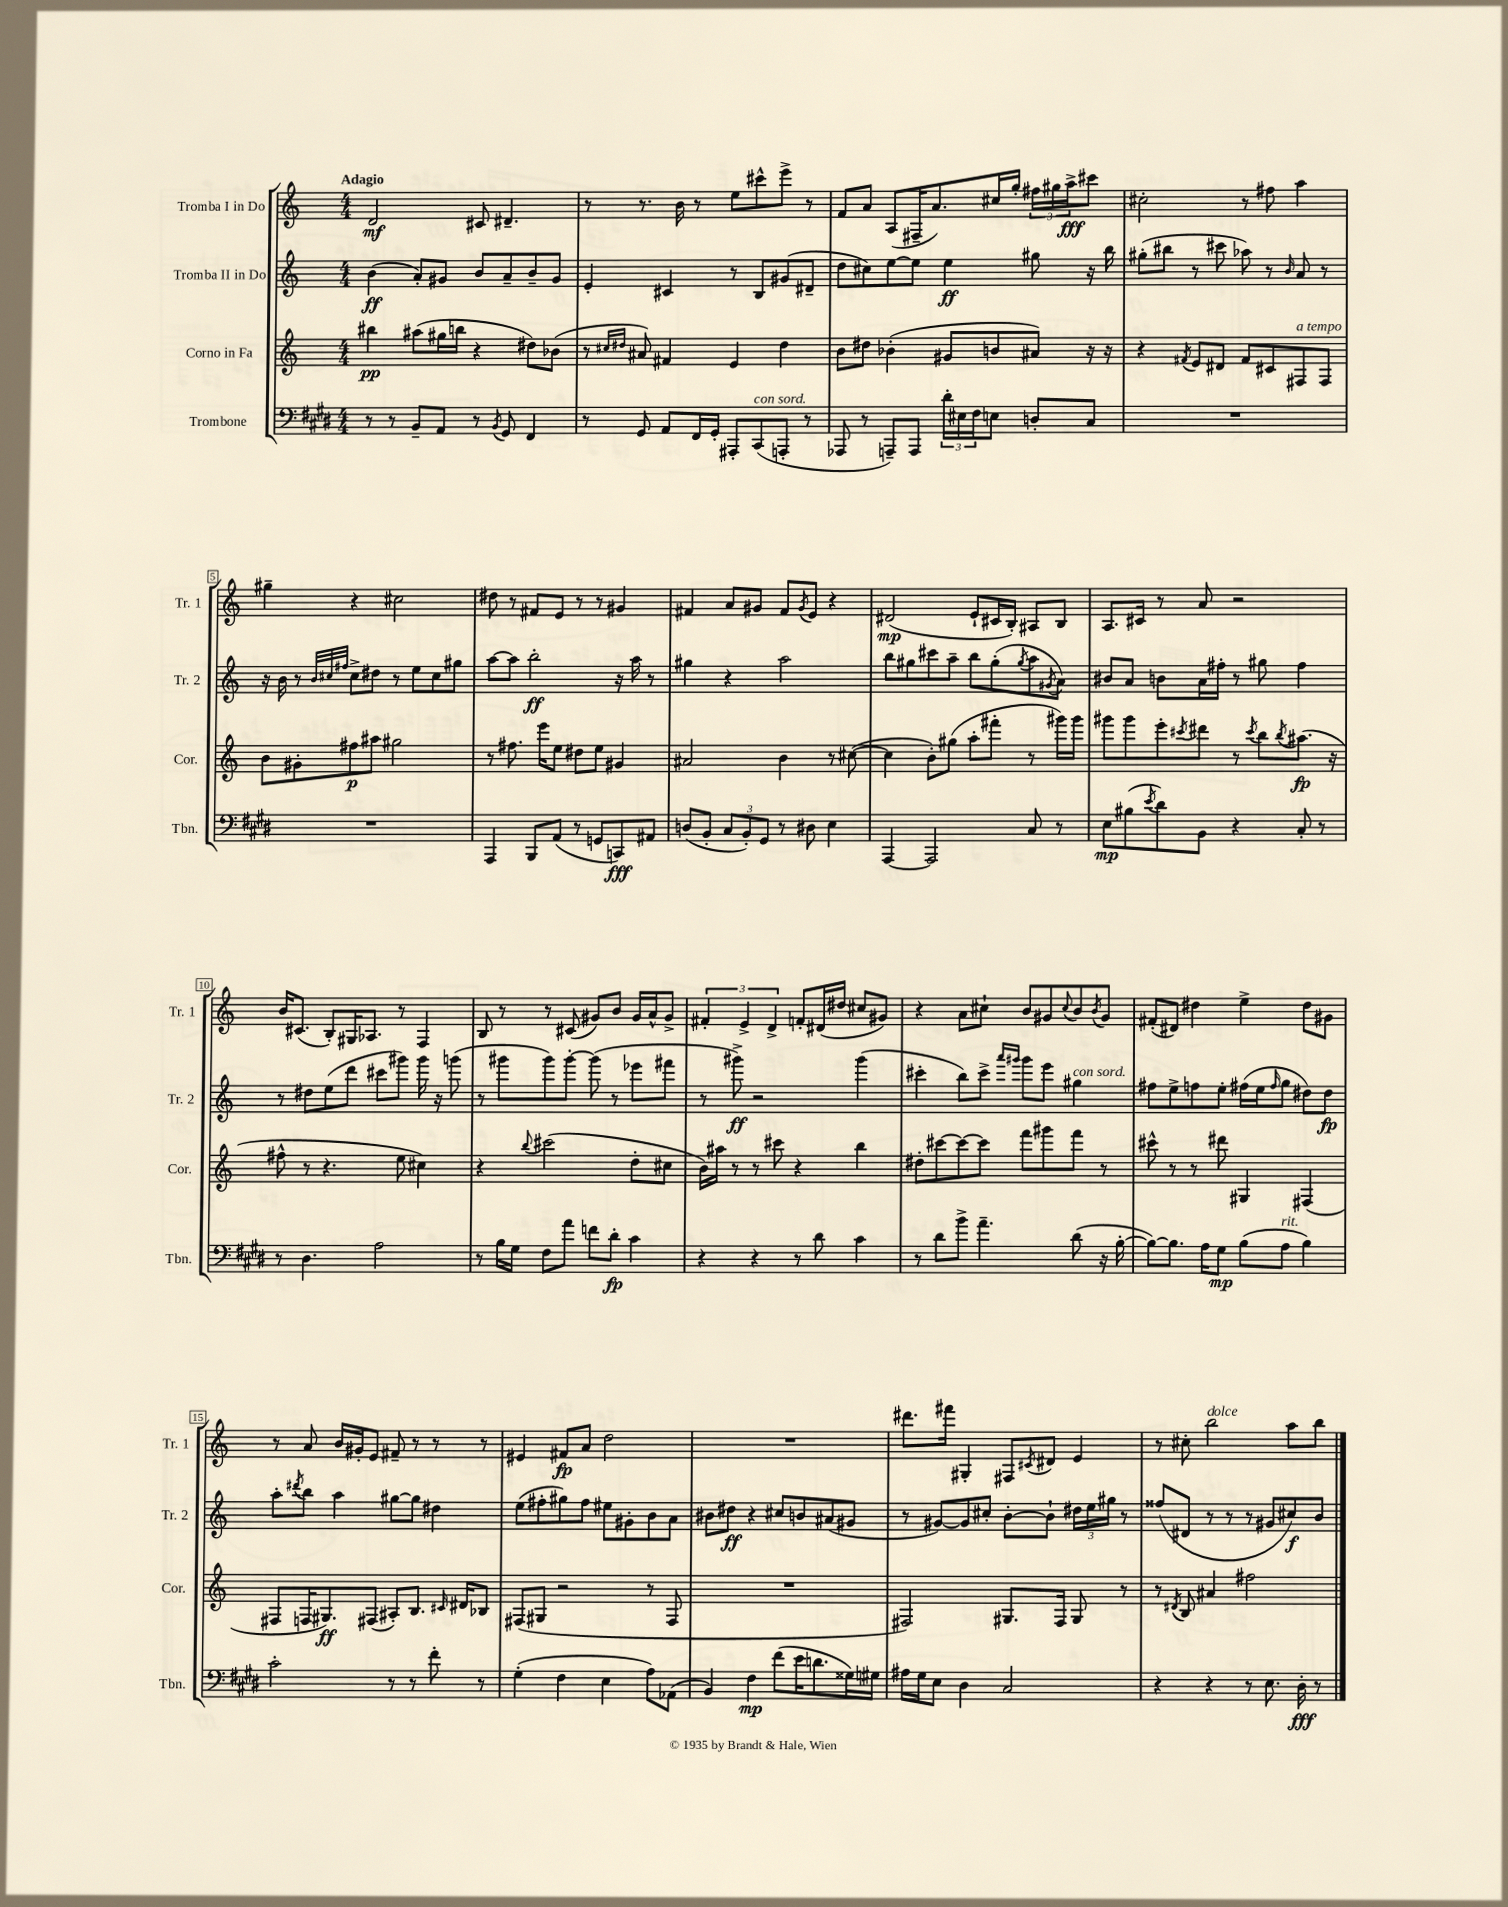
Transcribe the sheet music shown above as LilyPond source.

<<
\new StaffGroup <<
\new Staff = "s0" \with { instrumentName = "Tromba I in Do" shortInstrumentName = "Tr. 1" } {
    \clef treble \key c \major \numericTimeSignature \time 4/4 \tempo "Adagio"
    d'2\mf cis'8 dis'4.-- |
    r8 r8. b'16 r8 e''8 cis'''8-^ e'''8-> r8 |
    f'8 a'8 a8( fis16-- a'8.) cis''16 g''16-. \tuplet 3/2 { fis''16 gis''16 a''16->\fff } cis'''8 |
    cis''2-. r8 fis''8 a''4 |
    gis''4-- r4 cis''2 |
    dis''8 r8 fis'8 e'8 r8 r8 gis'4 |
    fis'4 a'8 gis'8 fis'8 \acciaccatura { gis'8 } e'8 r4 |
    dis'2\mp( e'8-! cis'16 b16-.) ais8 b8 |
    a8. cis'16 r8 a'8 r2 |
    b'16 cis'8.( b8-.) gis16 aes8. r8 f4 |
    b8 r8 r8 cis'8( gis'8) b'8 gis'16 a'16-^ gis'8-> |
    \tuplet 3/2 { fis'4-. e'4-> d'4-> } f'8-. dis'16( dis''16 cis''8 gis'8) |
    r4 a'8 cis''8-! b'8 gis'8 \appoggiatura { cis''8 } b'8 \acciaccatura { b'8 } gis'8 |
    fis'8-.( dis'8) dis''4 e''4-> dis''8 gis'8 |
    r8 a'8 b'16 gis'16-. e'8 fis'8-- r8 r8 r8 |
    eis'4 fis'8\fp a'8 d''2 |
    R1 |
    dis'''8. fis'''16 gis4-. fis8 \acciaccatura { cis'8 } dis'8 e'4 |
    r8 cis''8-. b''2^\markup { \italic "dolce" } a''8 b''8 \bar "|." |
}
\new Staff = "s1" \with { instrumentName = "Tromba II in Do" shortInstrumentName = "Tr. 2" } {
    \clef treble \key c \major \numericTimeSignature \time 4/4
    b'4\ff( a'8-.) gis'8 b'8 a'8-- b'8-- gis'8 |
    e'4-. cis'4 r8 b8 gis'8( dis'8-- |
    d''8 cis''8) e''8~ e''8 e''4\ff gis''8 r16 b''16 |
    gis''8-.( bis''8 r8 cis'''8 aes''8) r8 \grace { b'16 } a'8 r8 |
    r16 b'16 r8 \grace { b'32 cis''32 fis''32 } cis''8-> dis''8 r8 e''8 cis''8 gis''8 |
    a''8~ a''8 b''2-.\ff r16 a''16 r8 |
    gis''4 r4 a''2 |
    b''8 gis''8 cis'''8 a''8-- b''8 gis''8-.( \acciaccatura { gis''8 } a''8 \acciaccatura { gis'8 } a'8) |
    bis'8 a'8 b'8 a'16 fis''16-. r8 gis''8 fis''4 |
    r8 dis''8 e''8( d'''8 cis'''8 gis'''8) gis'''16 r16 g'''8( |
    r8 gis'''8 gis'''8) gis'''8~-. gis'''8( r8 ees'''8 fis'''8 |
    r8 gis'''8->\ff) r2 gis'''4( |
    cis'''4-. b''8) cis'''8-> \grace { a'''16 gis'''16 } gis'''8 e'''8 gis''4^\markup { \italic "con sord." } |
    fis''8 e''8-> f''8 e''8-. fis''16( e''16 \grace { fis''16 } g''8 dis''8) dis''8\fp |
    a''8-. \acciaccatura { dis'''8 } b''8 a''4 gis''8~ gis''8 dis''4 |
    e''8( fis''8-. gis''8) fis''8 eis''8 gis'8-. b'8 a'8 |
    bis'8 dis''8\ff r4 cis''8 b'8 ais'8( gis'8 |
    r8 gis'8~) gis'8 cis''8-. b'8~-. b'8-! \tuplet 3/2 { dis''16 e''16 gis''16 } r8 |
    fisis''8( dis'8 r8 r8 r8 gis'8 cis''8\f) b'8 \bar "|." |
}
\new Staff = "s2" \with { instrumentName = "Corno in Fa" shortInstrumentName = "Cor." } {
    \clef treble \key c \major \numericTimeSignature \time 4/4
    bis''4\pp ais''8( gis''16 b''16 r4 dis''8) bes'8( |
    r8 \grace { cis''16 dis''16 } ais'8) fis'4 e'4 dis''4 |
    b'8 dis''8 bes'4-.( gis'8 b'8 ais'8) r16 r16 |
    r4 \acciaccatura { fis'8 } e'8 dis'8 fis'8 cis'8 fis8^\markup { \italic "a tempo" } fis8 |
    b'8 gis'8-. fis''8\p ais''8 gis''2 |
    r8 fis''8. e'''16 e''8 dis''8 e''8 gis'4 |
    ais'2 b'4 r8 cis''8~( |
    cis''4 b'8-.) gis''8( a''8-. fis'''8-. r8 gis'''16) gis'''16 |
    gis'''8 gis'''8 e'''8-. \acciaccatura { cis'''8 } dis'''8 r8 \acciaccatura { cis'''8 } b''8 \acciaccatura { b''8 } ais''8.\fp( r16 |
    fis''8-^ r8 r4. e''8 cis''4) |
    r4 \appoggiatura { b''8 } cis'''2( d''8-. cis''8 |
    b'16) ais''16 r8 r8 cis'''8 r4 b''4 |
    dis''8-. cis'''8~ cis'''8~ cis'''8 f'''8 gis'''8 f'''8 r8 |
    cis'''8-^ r8 r8 dis'''8 gis4 fis4( |
    fis8 f16 gis8.\ff) fis8( ais8-.) b8. \grace { cis'16 } dis'16 bes8 |
    fis8( gis8 r2 r8 fis8 |
    R1 |
    fis2) gis8. fis16 gis8 r8 |
    r8 \acciaccatura { dis'8 } b8 ais'4 fis''2 \bar "|." |
}
\new Staff = "s3" \with { instrumentName = "Trombone" shortInstrumentName = "Tbn." } {
    \clef bass \key e \major \numericTimeSignature \time 4/4
    r8 r8 b,8-- a,8 r8 \acciaccatura { b,8 } gis,8 fis,4 |
    r8 gis,8 a,8 fis,16 gis,16-. ais,,8-. cis,8^\markup { \italic "con sord." }( a,,8-. r8 |
    aes,,8 r8 a,,8--) a,,8 \tuplet 3/2 { dis'16-. eis16 fis16 } e8 d8-. cis8 |
    R1 |
    R1 |
    a,,4 b,,8 a,8( r8 g,8 c,8\fff) ais,8 |
    d8( b,8-. \tuplet 3/2 { cis8 b,8-.) gis,8 } r8 dis8 e4 |
    a,,4~ a,,2 cis8 r8 |
    e8\mp bis8( \acciaccatura { e'8 } dis'8) b,8 r4 cis8-. r8 |
    r8 dis4. a2 |
    r8 b16 gis16 fis8 a'8 f'8 dis'8-.\fp cis'4 |
    r4 r4 r8 dis'8 cis'4 |
    r8 dis'8 b'8-> a'4.-- dis'8( r16 b16~-. |
    b8~) b8. a16 gis8\mp b8( a8^\markup { \italic "rit." } b4) |
    cis'2-. r8 r8 fis'8-. r8 |
    gis4-.( fis4 e4 a8) aes,8( |
    b,4) fis4\mp fis'8( e'16 d'8. gisis16) gis16 |
    ais16 gis16 e8 dis4 cis2 |
    r4 r4 r8 e8. dis16-.\fff r8 \bar "|." |
}
>>
>>
\layout { \context { \Score \override BarNumber.stencil = #(make-stencil-boxer 0.1 0.3 ly:text-interface::print) } }
